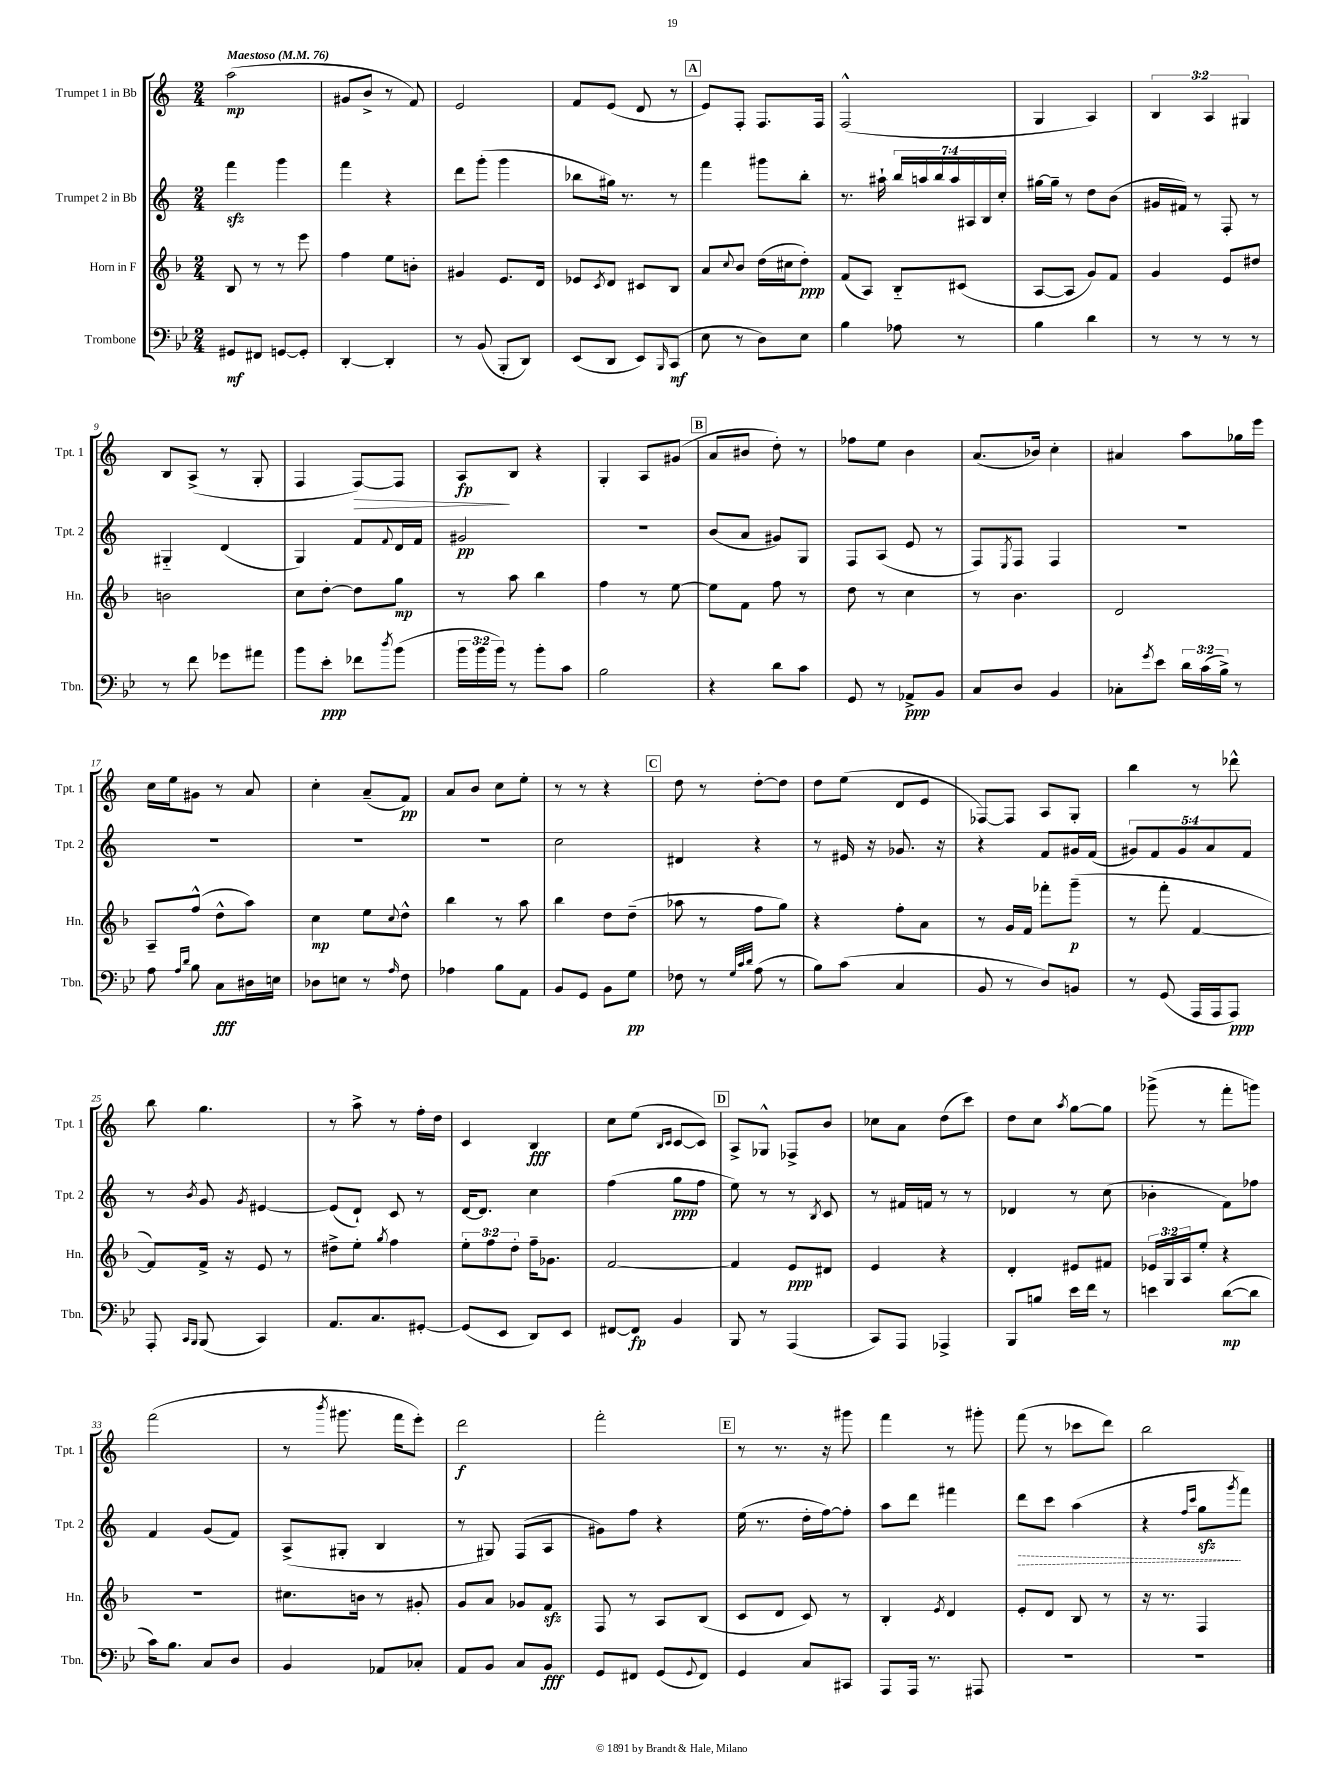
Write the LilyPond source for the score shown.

<<
\new StaffGroup <<
\new Staff = "s0" \with { instrumentName = "Trumpet 1 in Bb" shortInstrumentName = "Tpt. 1" } {
    \clef treble \key c \major \numericTimeSignature \time 2/4 \override Staff.TupletNumber.text = #tuplet-number::calc-fraction-text \tempo "Maestoso" 4 = 76
    a''2\mp( |
    gis'8 b'8-> r8 f'8) |
    e'2 |
    f'8 e'8( d'8 r8 |
    \mark \markup { \box "A" } e'8) f8-. f8. f16 |
    f2-^( |
    g4 a4) |
    \tuplet 3/2 { b4 a4 gis4 } |
    b8 a8->( r8 g8-. |
    f4 f8~\>) f8 |
    a8\fp\! b8 r4 |
    g4-. a8 gis'8( |
    \mark \markup { \box "B" } a'8 bis'8 d''8-.) r8 |
    fes''8 e''8 b'4 |
    a'8.( bes'16) c''4-. |
    ais'4 a''8 ges''16 e'''16 |
    c''16 e''16 gis'8 r8 a'8 |
    c''4-. a'8--( f'8\pp) |
    a'8 b'8 c''8 e''8-. |
    r8 r8 r4 |
    \mark \markup { \box "C" } d''8 r8 d''8~-. d''8 |
    d''8 e''8( d'8 e'8 |
    fes8~) fes8 a8 g8-. |
    b''4 r8 des'''8-^ |
    b''8 g''4. |
    r8 a''8-> r8 f''16-. d''16 |
    c'4 b4\fff |
    c''8 e''8( \grace { b16 c'16 } c'8~ c'8) |
    \mark \markup { \box "D" } a8-> ges8-^ fes8-> b'8 |
    ces''8 a'8 d''8( c'''8) |
    d''8 c''8 \acciaccatura { a''8 } g''8~ g''8 |
    ges'''8->( r8 f'''8-. g'''8) |
    f'''2( |
    r8 \acciaccatura { b'''8 } gis'''8. f'''16 e'''8-.) |
    d'''2\f |
    f'''2-. |
    \mark \markup { \box "E" } r8 r8. r16 gis'''8 |
    f'''4 r8 gis'''8-. |
    f'''8( r8 ces'''8 d'''8) |
    b''2 \bar "|." |
}
\new Staff = "s1" \with { instrumentName = "Trumpet 2 in Bb" shortInstrumentName = "Tpt. 2" } {
    \clef treble \key c \major \numericTimeSignature \time 2/4 \override Staff.TupletNumber.text = #tuplet-number::calc-fraction-text
    f'''4\sfz g'''4 |
    f'''4 r4 |
    d'''8 g'''8-.( g'''4 |
    bes''8 gis''16) r8. r8 |
    \mark \markup { \box "A" } f'''4 gis'''8 b''8-. |
    r8. ais''16-! \tuplet 7/4 { b''16 a''16 b''16 a''16 ais16 b16 c''16-. } |
    gis''16~ gis''16-- r8 d''8 b'8( |
    gis'16 fis'16) r8 f8-. r8 |
    gis4-_ d'4( |
    g4) f'8 \appoggiatura { f'8 } d'16 f'16 |
    gis'2\pp |
    r2 |
    \mark \markup { \box "B" } b'8( a'8 gis'8) g8 |
    f8 a8( e'8 r8 |
    f8) \acciaccatura { e8 } f8 f4 |
    R2 |
    R2 |
    R2 |
    R2 |
    c''2 |
    \mark \markup { \box "C" } dis'4 r4 |
    r8 eis'16 r16 ges'8. r16 |
    r4 f'8 gis'16 f'16( |
    \tuplet 5/4 { gis'8) f'8 gis'8 a'8 f'8 } |
    r8 \acciaccatura { b'8 } g'8 \acciaccatura { g'8 } eis'4~ |
    eis'8( d'8-!) c'8 r8 |
    d'16~ d'8. c''4 |
    f''4( g''8\ppp f''8 |
    \mark \markup { \box "D" } e''8) r8 r8 \acciaccatura { b8 } c'8 |
    r8 fis'16 f'16 r8 r8 |
    des'4 r8 c''8( |
    bes'4-. f'8) fes''8 |
    f'4 g'8( f'8) |
    a8->( gis8-. b4 |
    r8 gis8) f8( a8 |
    gis'8) f''8 r4 |
    \mark \markup { \box "E" } e''16( r8. d''16-. f''16~) f''8-. |
    a''8 d'''8 fis'''4 |
    \once \override Hairpin.style = #'dashed-line d'''8\> c'''8 a''4( |
    r4 \grace { f''16 c'''16 } g''8\sfz\! \acciaccatura { g'''8 } f'''8) \bar "|." |
}
\new Staff = "s2" \with { instrumentName = "Horn in F" shortInstrumentName = "Hn." } {
    \clef treble \key f \major \numericTimeSignature \time 2/4 \override Staff.TupletNumber.text = #tuplet-number::calc-fraction-text
    bes8 r8 r8 e'''8 |
    f''4 e''8 b'8-. |
    gis'4 e'8. d'16 |
    ees'8 \acciaccatura { c'8 } d'8 cis'8 bes8 |
    \mark \markup { \box "A" } a'8 \appoggiatura { c''8 } bes'8 d''16( cis''16 d''8-.\ppp) |
    f'8( a8) bes8-_ cis'8( |
    a8~ a8 g'8) f'8 |
    g'4 e'8 dis''8 |
    b'2 |
    c''8 d''8~-. d''8 g''8\mp |
    r8 a''8 bes''4 |
    f''4 r8 e''8~ |
    \mark \markup { \box "B" } e''8 f'8 f''8 r8 |
    d''8 r8 c''4 |
    r8 bes'4. |
    d'2 |
    a8-- f''8-^( d''8-^ a''8) |
    c''4\mp e''8 \appoggiatura { c''8 } d''8-^ |
    bes''4 r8 a''8 |
    bes''4 d''8 d''8--( |
    \mark \markup { \box "C" } aes''8 r8 f''8 g''8) |
    r4 f''8-. a'8 |
    r8 g'16 f'16 fes'''8-. g'''8--\p( |
    r8 f'''8-. f'4~ |
    f'8) f'16-> r16 e'8 r8 |
    dis''8-> e''8-. \acciaccatura { g''8 } f''4 |
    \tuplet 3/2 { e''8-. f''8 d''8-. } f''16-- ges'8. |
    f'2~ |
    \mark \markup { \box "D" } f'4 e'8\ppp dis'8 |
    e'4 r4 |
    d'4-. eis'8 fis'8 |
    \tuplet 3/2 { ees'16 g16 a16 } e''8-. r4 |
    R2 |
    cis''8. b'16 r8 gis'8-. |
    g'8 a'8 ges'8 f'8\sfz |
    f8 r8 a8 bes8( |
    \mark \markup { \box "E" } c'8 d'8 c'8) r8 |
    bes4-. \acciaccatura { e'8 } d'4 |
    e'8-. d'8 bes8 r8 |
    r16 r8. f4 \bar "|." |
}
\new Staff = "s3" \with { instrumentName = "Trombone" shortInstrumentName = "Tbn." } {
    \clef bass \key bes \major \numericTimeSignature \time 2/4 \override Staff.TupletNumber.text = #tuplet-number::calc-fraction-text
    gis,8\mf fis,8 g,8~ g,8-. |
    d,4~-. d,4-. |
    r8 bes,8( bes,,8-. d,8) |
    ees,8( d,8 ees,8) \grace { bes,,16 } c,8\mf( |
    \mark \markup { \box "A" } ees8 r8 d8) ees8 |
    bes4 aes8 r8 |
    bes4 d'4 |
    r8 r8 r8 r8 |
    r8 f'8 ges'8 ais'8 |
    bes'8 ees'8-.\ppp fes'8 \acciaccatura { d''8 } bes'8( |
    \tuplet 3/2 { bes'16 bes'16 bes'16) } r8 bes'8-. c'8 |
    bes2 |
    \mark \markup { \box "B" } r4 d'8 c'8 |
    g,8 r8 aes,8->\ppp bes,8 |
    c8 d8 bes,4 |
    ces8-. \acciaccatura { g'8 } ees'8 \tuplet 3/2 { d'16 c'16( bes16->) } r8 |
    a8 \grace { a16 d'16 } bes8 c8\fff dis16 e16 |
    des8 e8 r8 \grace { a16 } f8 |
    aes4 bes8 a,8 |
    bes,8 g,8 bes,8 g8\pp |
    \mark \markup { \box "C" } fes8 r8 \grace { g32 c'32 d'32 } a8( r8 |
    bes8) c'8( c4 |
    bes,8 r8 d8) b,8 |
    r8 g,8( a,,16 a,,16 a,,8\ppp) |
    a,,8-. \grace { c,16 bes,,16 } bes,,8( c,4) |
    a,8. c8. gis,8~-. |
    gis,8( ees,8 d,8) ees,8 |
    fis,8~ fis,8\fp bes,4 |
    \mark \markup { \box "D" } bes,,8 r8 a,,4( |
    c,8) a,,8 aes,,4-> |
    bes,,8 b8 ees'16 f'16 r8 |
    e'4 d'8~\mp( d'8 |
    c'16) bes8. c8 d8 |
    bes,4 aes,8 ces8-. |
    a,8 bes,8 c8 bes,8\fff |
    g,8 fis,8 g,8( \appoggiatura { g,8 } fis,8) |
    \mark \markup { \box "E" } g,4 c8 cis,8 |
    a,,8 a,,16 r8. ais,,8 |
    R2 |
    R2 \bar "|." |
}
>>
>>
